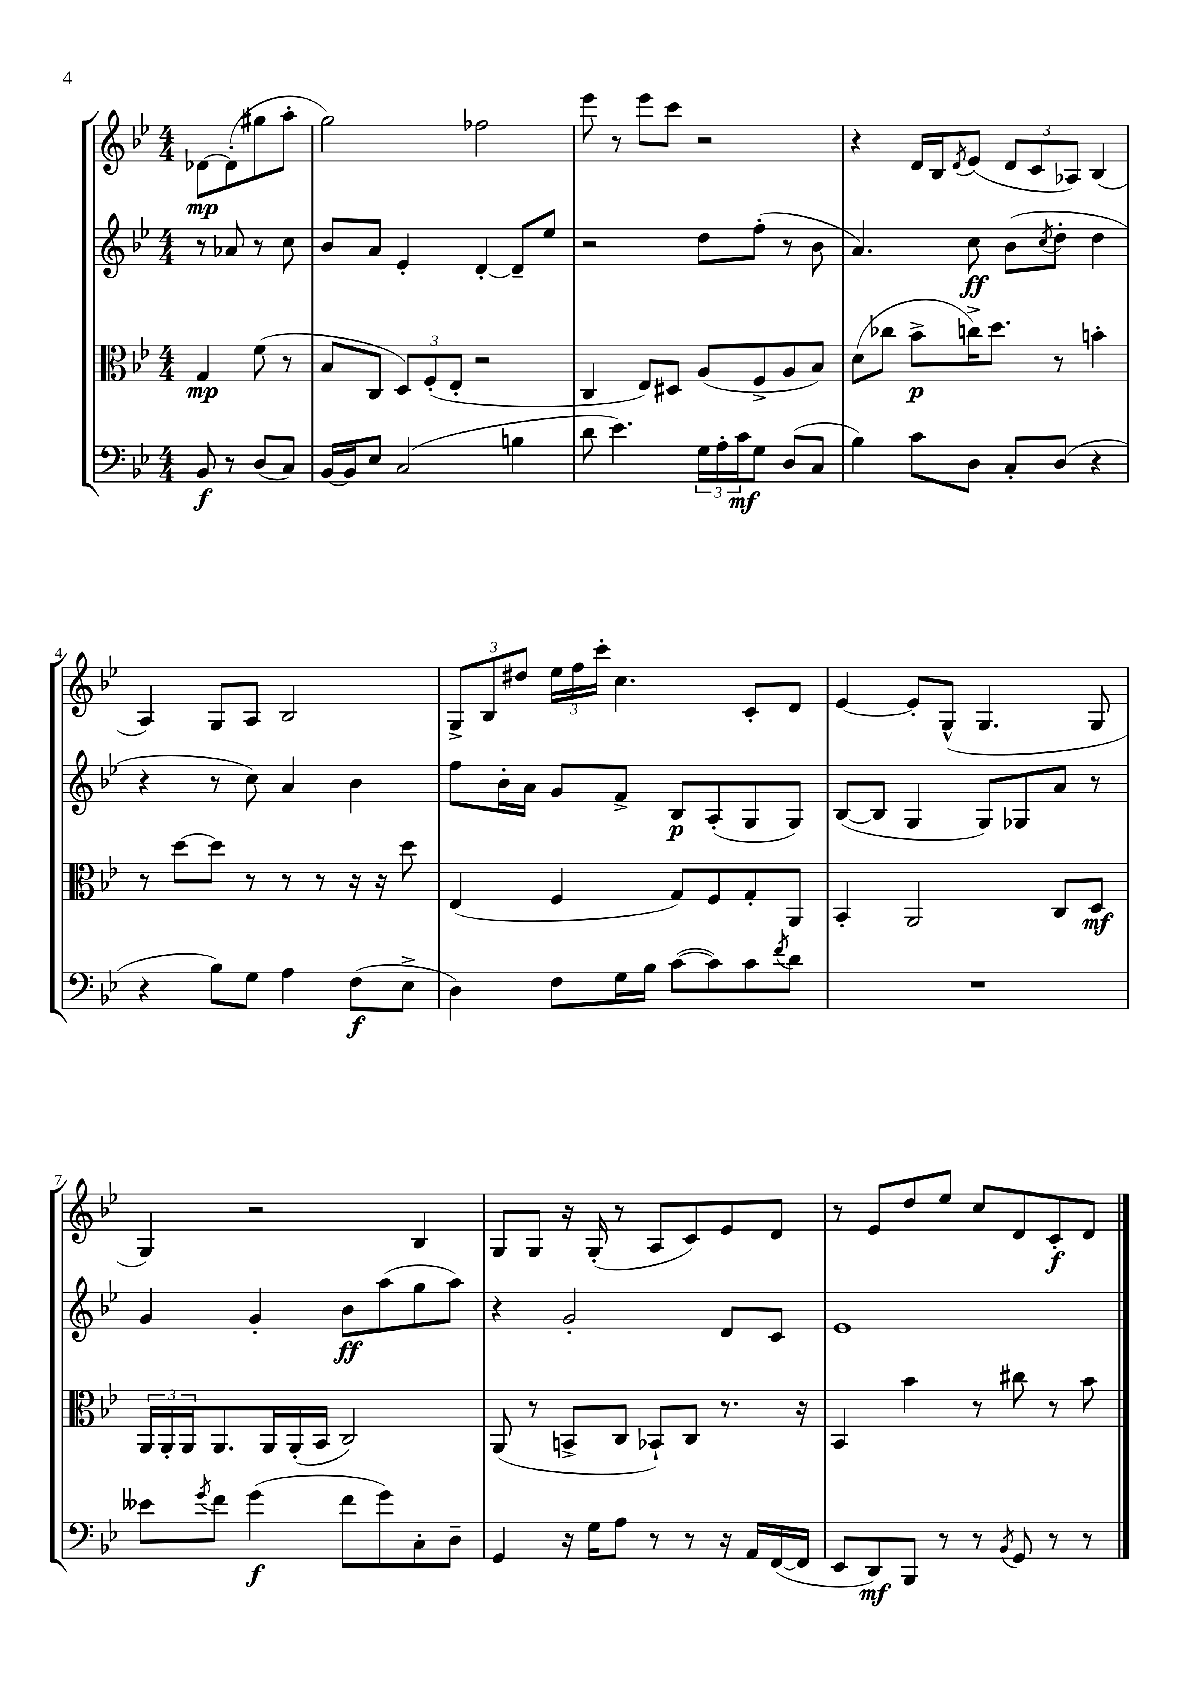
<<
\new StaffGroup <<
\new Staff = "s0" {
    \clef treble \key bes \major \numericTimeSignature \time 4/4 \partial 2
    des'8~\mp des'8-.( gis''8 a''8-. |
    g''2) fes''2 |
    ees'''8 r8 ees'''8 c'''8 r2 |
    r4 d'16 bes16 \acciaccatura { d'8 } ees'8( \tuplet 3/2 { d'8 c'8 aes8) } bes4( |
    a4) g8 a8 bes2 |
    \tuplet 3/2 { g8-> bes8 dis''8 } \tuplet 3/2 { ees''16 f''16 c'''16-. } c''4. c'8-. d'8 |
    ees'4~ ees'8-. g8-^( g4. g8 |
    g4) r2 bes4 |
    g8 g8 r16 g16-.( r8 a8 c'8) ees'8 d'8 |
    r8 ees'8 d''8 ees''8 c''8 d'8 c'8-.\f d'8 \bar "|." |
}
\new Staff = "s1" {
    \clef treble \key bes \major \numericTimeSignature \time 4/4 \partial 2
    r8 aes'8 r8 c''8 |
    bes'8 a'8 ees'4-. d'4~-. d'8-- ees''8 |
    r2 d''8 f''8-.( r8 bes'8 |
    a'4.) c''8\ff bes'8( \acciaccatura { c''8 } d''8-. d''4 |
    r4 r8 c''8) a'4 bes'4 |
    f''8 bes'16-. a'16 g'8 f'8-> bes8\p a8-.( g8 g8) |
    bes8~( bes8 g4 g8) ges8 a'8 r8 |
    g'4 g'4-. bes'8\ff a''8( g''8 a''8) |
    r4 g'2-. d'8 c'8 |
    ees'1 \bar "|." |
}
\new Staff = "s2" {
    \clef alto \key bes \major \numericTimeSignature \time 4/4 \partial 2
    g4\mp f'8( r8 |
    bes8 c8 \tuplet 3/2 { d8) f8-.( ees8-. } r2 |
    c4 ees8) dis8 a8( f8-> a8 bes8) |
    d'8( ces''8 bes'8->\p c''16->) d''8. r8 b'4-. |
    r8 d''8~ d''8 r8 r8 r8 r16 r16 d''8 |
    ees4( f4 g8) f8 g8-. a,8 |
    bes,4-. a,2 c8 d8\mf |
    \tuplet 3/2 { a,16 a,16-. a,16 } a,8. a,16 a,16-.( bes,16 c2) |
    a,8( r8 b,8-> c8 bes,8-!) c8 r8. r16 |
    bes,4 bes'4 r8 cis''8 r8 bes'8 \bar "|." |
}
\new Staff = "s3" {
    \clef bass \key bes \major \numericTimeSignature \time 4/4 \partial 2
    bes,8\f r8 d8( c8) |
    bes,16~ bes,16 ees8 c2( b4 |
    d'8 ees'4.) \tuplet 3/2 { g16 a16-. c'16\mf } g8 d8( c8 |
    bes4) c'8 d8 c8-. d8( r4 |
    r4 bes8) g8 a4 f8\f( ees8-> |
    d4) f8 g16 bes16 c'8~( c'8) c'8 \acciaccatura { f'8 } d'8 |
    R1 |
    eeses'8 \acciaccatura { g'8 } f'8 g'4\f( f'8 g'8) c8-. d8-- |
    g,4 r16 g16 a8 r8 r8 r16 a,16 f,16~( f,16 |
    ees,8 d,8\mf) bes,,8 r8 r8 \acciaccatura { bes,8 } g,8 r8 r8 \bar "|." |
}
>>
>>
